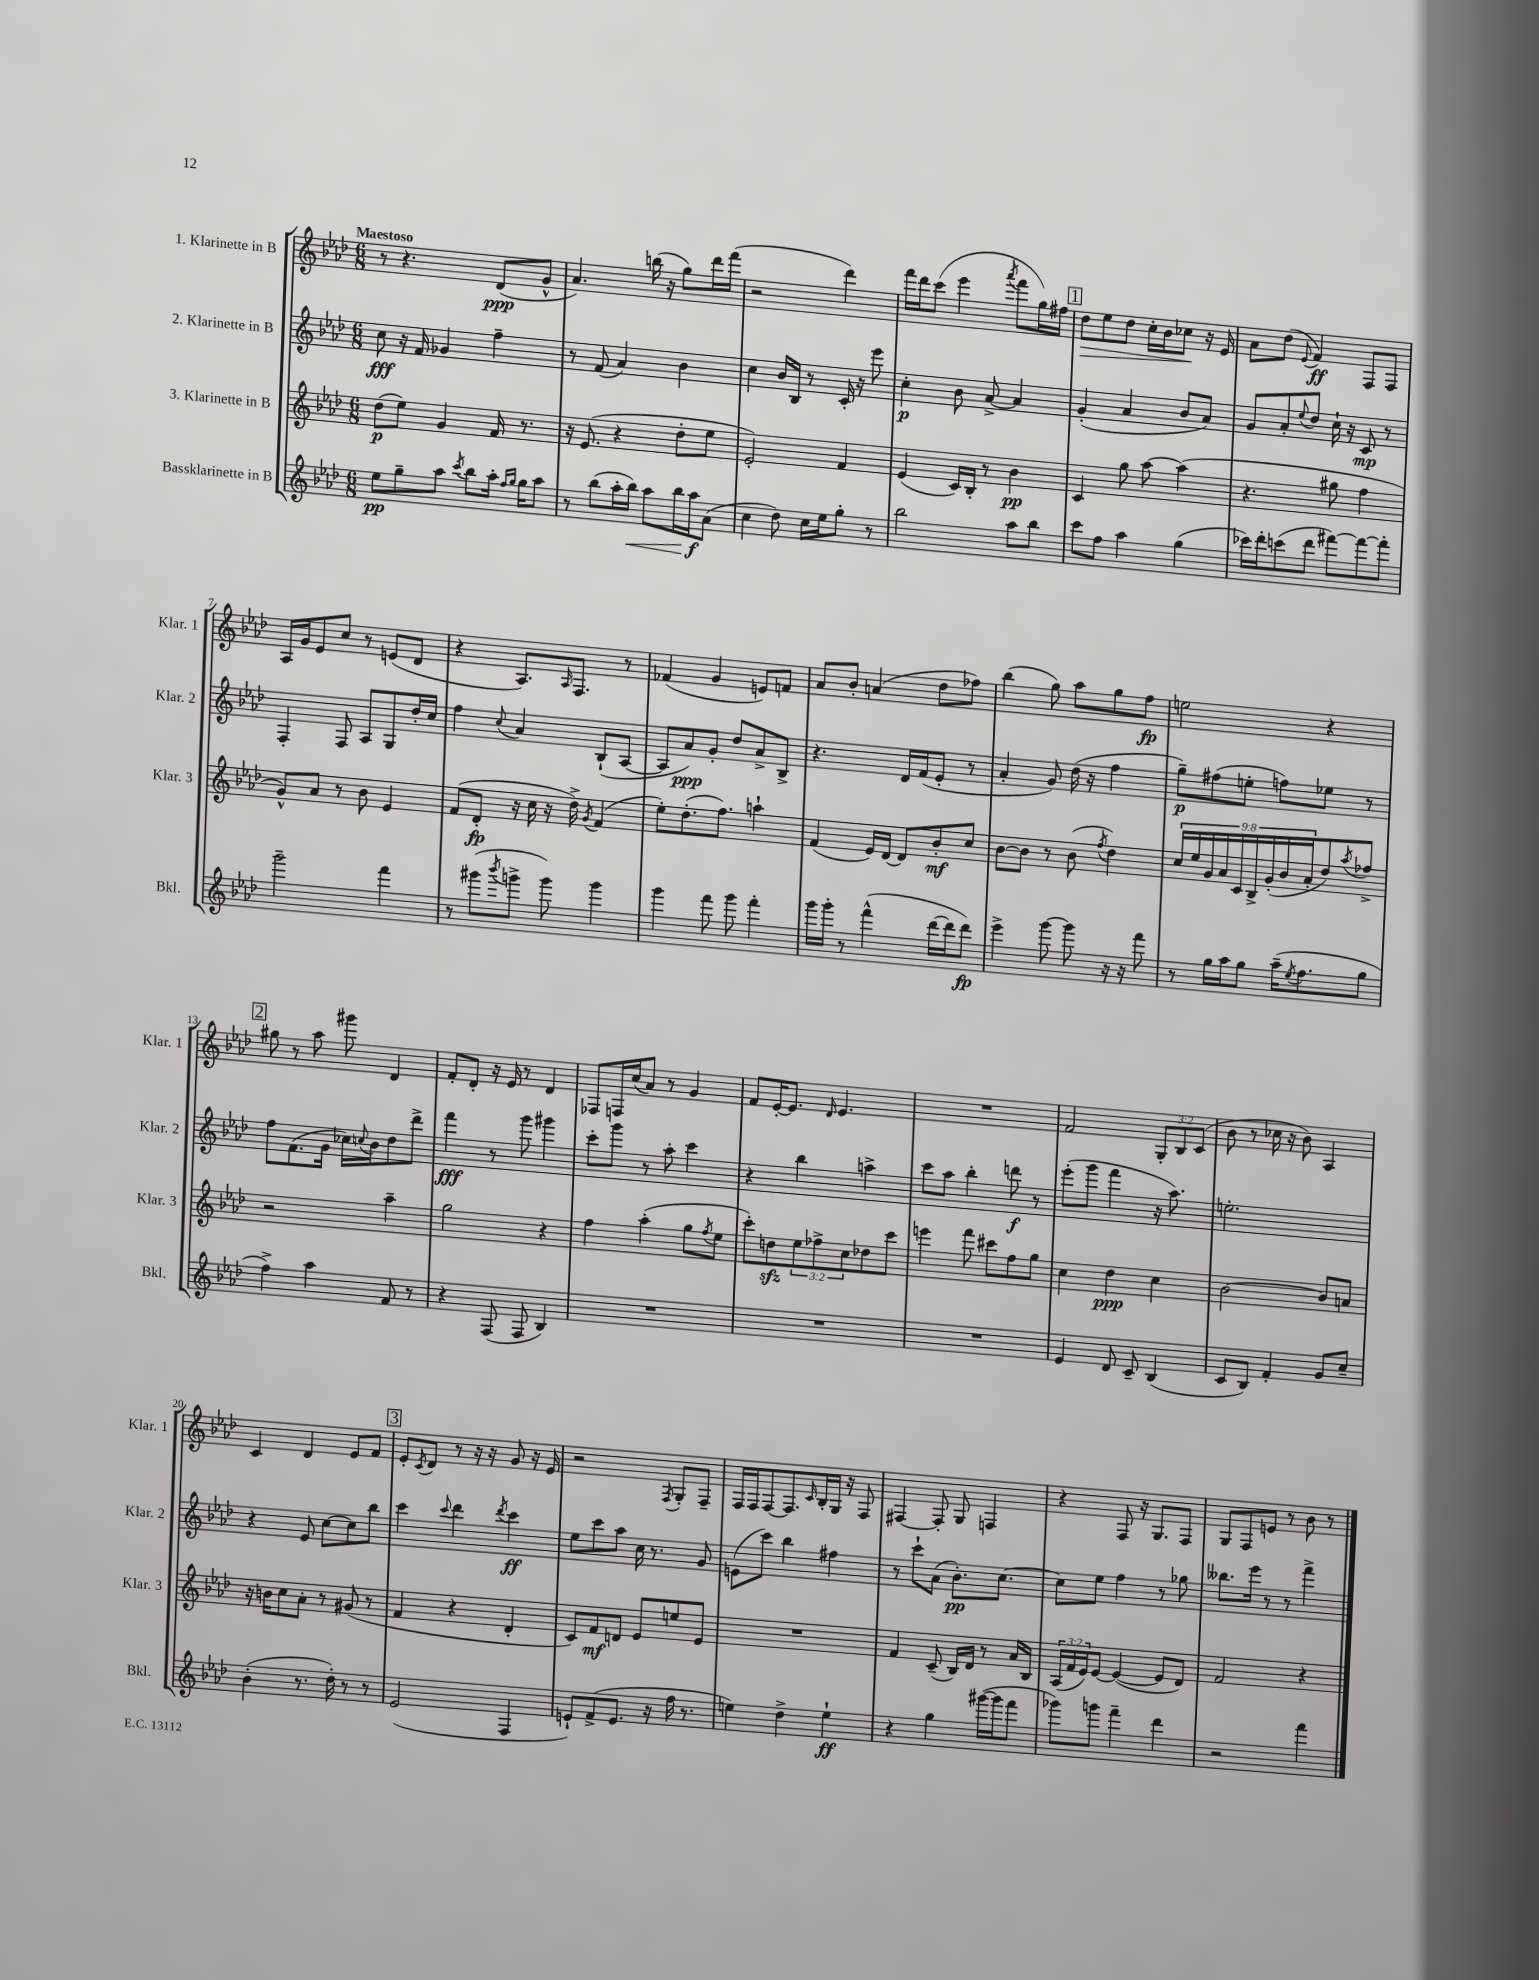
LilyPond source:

<<
\new StaffGroup <<
\new Staff = "s0" \with { instrumentName = "1. Klarinette in B" shortInstrumentName = "Klar. 1" } {
    \clef treble \key aes \major \numericTimeSignature \time 6/8 \override Staff.TupletNumber.text = #tuplet-number::calc-fraction-text \tempo "Maestoso"
    r8 r4. des'8\ppp( g'8-^ |
    aes'4.) b''16( r16 g''8) des'''16 f'''16( |
    r2 des'''4) |
    f'''16 des'''16 c'''8( ees'''4 \acciaccatura { aes'''8 } f'''8 g''16) fis''16 |
    \mark \markup { \box "1" } des''8\> ees''8 des''8 c''16-. bes'16 ces''8\! r16 ees'16 |
    aes'8 des''8( \appoggiatura { ees'8 } f'4\ff) f8 f8 |
    aes16 g'16 ees'8 c''8 r8 e'8( des'8 |
    r4 aes8.) \grace { aes16 } f8. r8 |
    fes'4( g'4 e'8) f'8 |
    aes'8 bes'8-. a'4( des''8 fes''8) |
    bes''4( g''8) aes''8 g''8 f''8\fp |
    e''2 r4 |
    \mark \markup { \box "2" } gis''8 r8 aes''8 gis'''8 des'4 |
    f'8-. des'8-. r16 ees'16 r8 des'4 |
    fes8 f16 c''16( aes'8) r8 g'4 |
    f'8 ees'16~-. ees'8. \grace { des'16 } ees'4. |
    R2. |
    f'2 \tuplet 3/2 { g8-. bes8 c'8( } |
    bes'8 r8 ces''16 r16 bes'8) aes4 |
    c'4 des'4 ees'8 f'8 |
    \mark \markup { \box "3" } ees'8-. \acciaccatura { c'8 } des'8 r8 r16 r16 g'8 r16 ees'16 |
    r2 \acciaccatura { f8 } g8-. f8-- |
    f16 f16 f8~ f8. \grace { c'16 } bes16-. g16 r16 f8 |
    fis4~ fis8-. g8 f4 |
    r4 f8 r16 g8. f8 |
    g8 f8 e'8 r8 bes'8 r8 \bar "|." |
}
\new Staff = "s1" \with { instrumentName = "2. Klarinette in B" shortInstrumentName = "Klar. 2" } {
    \clef treble \key aes \major \numericTimeSignature \time 6/8
    c''8\fff r16 f'16 ges'4 f''4-- |
    r8 f'8( aes'4) bes'4 |
    c''4 bes'16 bes16 r8 c'16-. r16 ees'''8 |
    c''4-.\p bes'8 aes'8~-> aes'4 |
    \mark \markup { \box "1" } g'4-.( aes'4 bes'8 aes'8) |
    g'8 aes'8-. \appoggiatura { ees''8 } des''8 c''16-! r16 c'8\mp r8 |
    f4-. f8 aes8 g8 des''16-. c''16 |
    f''4 \appoggiatura { c''8 } aes'4 bes8-!( aes8~ |
    aes8 aes'8\ppp) g'8-. des''8 aes'8-> bes8-> |
    r4. des'16 f'16( ees'8-. r8 |
    aes'4-. g'8) des''16( r16 f''4 |
    g''8--\p) fis''8( e''8-. f''8) ees''8 r8 |
    \mark \markup { \box "2" } f''8 f'8.( g'16 ces''16) \appoggiatura { c''8 } bes'16 des''8 des'''8-> |
    f'''4\fff r8 g'''8 gis'''4 |
    c'''8-. g'''8 r8 aes''8-. c'''4 |
    r4 bes''4 a''4-> |
    c'''8 aes''8 bes''4-. d'''8\f r8 |
    ees'''8-.( g'''8 f'''4 r16 aes''8.) |
    e''2.-. |
    r4 ees'8 c''8~ c''8 bes''8 |
    \mark \markup { \box "3" } c'''4 \appoggiatura { c'''8 } des'''4 \acciaccatura { des'''8 } c'''4\ff |
    ees''8 c'''8 aes''8 c''16 r8. g'8 |
    e'8( c'''8) bes''4 fis''4 |
    r8 c'''8-! aes'8( bes'8.-.\pp) c''8.~ |
    c''8 ees''8 f''4 r8 ges''8 |
    beses''8. ees'''16 r8 r8 f'''4-> \bar "|." |
}
\new Staff = "s2" \with { instrumentName = "3. Klarinette in B" shortInstrumentName = "Klar. 3" } {
    \clef treble \key aes \major \numericTimeSignature \time 6/8 \override Staff.TupletNumber.text = #tuplet-number::calc-fraction-text
    des''8\p( ees''8) g'4 f'16 r8. |
    r16 ees'8.( r4 des''8-. ees''8 |
    ees'2-.) f'4 |
    ees'4( c'16) bes16-. r8 bes'4\pp |
    \mark \markup { \box "1" } c'4 g''8 aes''8~ aes''4( |
    r4. gis''8 f''4 |
    g'8-^) aes'8 r8 bes'8 ees'4 |
    f'8( des'8-.\fp r16 c''16 r16 des''16->) \acciaccatura { g'8 } f'4( |
    ees''8-.) des''8.-.( f''8.) a''4-! |
    f'4( ees'16) des'16~ des'8 bes'8-.\mf c''8 |
    bes'8~ bes'8 r8 bes'8( \acciaccatura { f''8 } des''4) |
    \tuplet 9/8 { c''16 ees''16 g'16 aes'16 c'16 bes16-> g'16-.( bes'16 aes'16-. } des''8) \acciaccatura { aes''8 } fes''8-> |
    \mark \markup { \box "2" } r2 aes''4-- |
    g''2 r4 |
    f''4 aes''4-.( g''8 \acciaccatura { f''8 } ees''8 |
    c'''8-.) d''8\sfz \tuplet 3/2 { ees''8 fes''8-> c''8 } des''8 c'''8 |
    e'''4 f'''8 cis'''8 f''8 g''8 |
    c''4 des''4\ppp c''4 |
    bes'2~ bes'8 a'8 |
    r16 b'16 c''8 aes'8-. r8 gis'8( r8 |
    \mark \markup { \box "3" } f'4 r4 des'4-. |
    c'8) f'8\mf d'8 ees'8 e''8 ees'8 |
    R2. |
    f'4 c'8--( bes16) des'16 r8 aes'16 bes16 |
    \tuplet 3/2 { aes16( f'16 ees'16) } ees'8~ ees'4~( ees'8 des'8) |
    f'2 r4 \bar "|." |
}
\new Staff = "s3" \with { instrumentName = "Bassklarinette in B" shortInstrumentName = "Bkl." } {
    \clef treble \key aes \major \numericTimeSignature \time 6/8
    ees''8\pp g''8-- aes''8 \acciaccatura { c'''8 } bes''8 aes''16-. \grace { f''16 g''16 } g''16 aes''8 |
    r8 bes''8( aes''16-. bes''16\<) aes''8 bes''16 aes''16\f\! aes'8( |
    c''4 des''8) c''16 ees''16 g''8-. r8 |
    bes''2 aes''8 bes''8 |
    \mark \markup { \box "1" } c'''8 f''8 aes''4 g''4( |
    ces'''16) des'''16-. c'''8( des'''8 fis'''8~) fis'''8~ fis'''8-. |
    g'''2-- f'''4 |
    r8 gis'''8( \acciaccatura { bes'''8 } g'''8-> g'''8) g'''4 |
    g'''4 f'''8 g'''8 f'''4-. |
    g'''16 g'''16-. r8 f'''4-^( des'''16~ des'''16 des'''8\fp) |
    ees'''4-> g'''8~ g'''8 r16 r16 f'''8 |
    r8 g''16 aes''16 g''8 aes''16--( \acciaccatura { ees''8 } f''8. g''8 |
    \mark \markup { \box "2" } f''4->) aes''4 f'8 r8 |
    r4 f8( f8 bes4) |
    R2. |
    R2. |
    R2. |
    ees'4 des'8 c'8-- bes4( |
    c'8 bes8) f'4-. g'8 c''8-- |
    bes'4-.( r8. des''16-.) r8 r8 |
    \mark \markup { \box "3" } ees'2( f4 |
    e'8-!) f'8->( e'8. r16 f''16 r8. |
    e''4) des''4-> e''4-!\ff |
    r4 g''4 gis'''16~( gis'''16 f'''8 |
    ges'''8) g'''8 f'''4-- des'''4 |
    r2 f'''4 \bar "|." |
}
>>
>>
